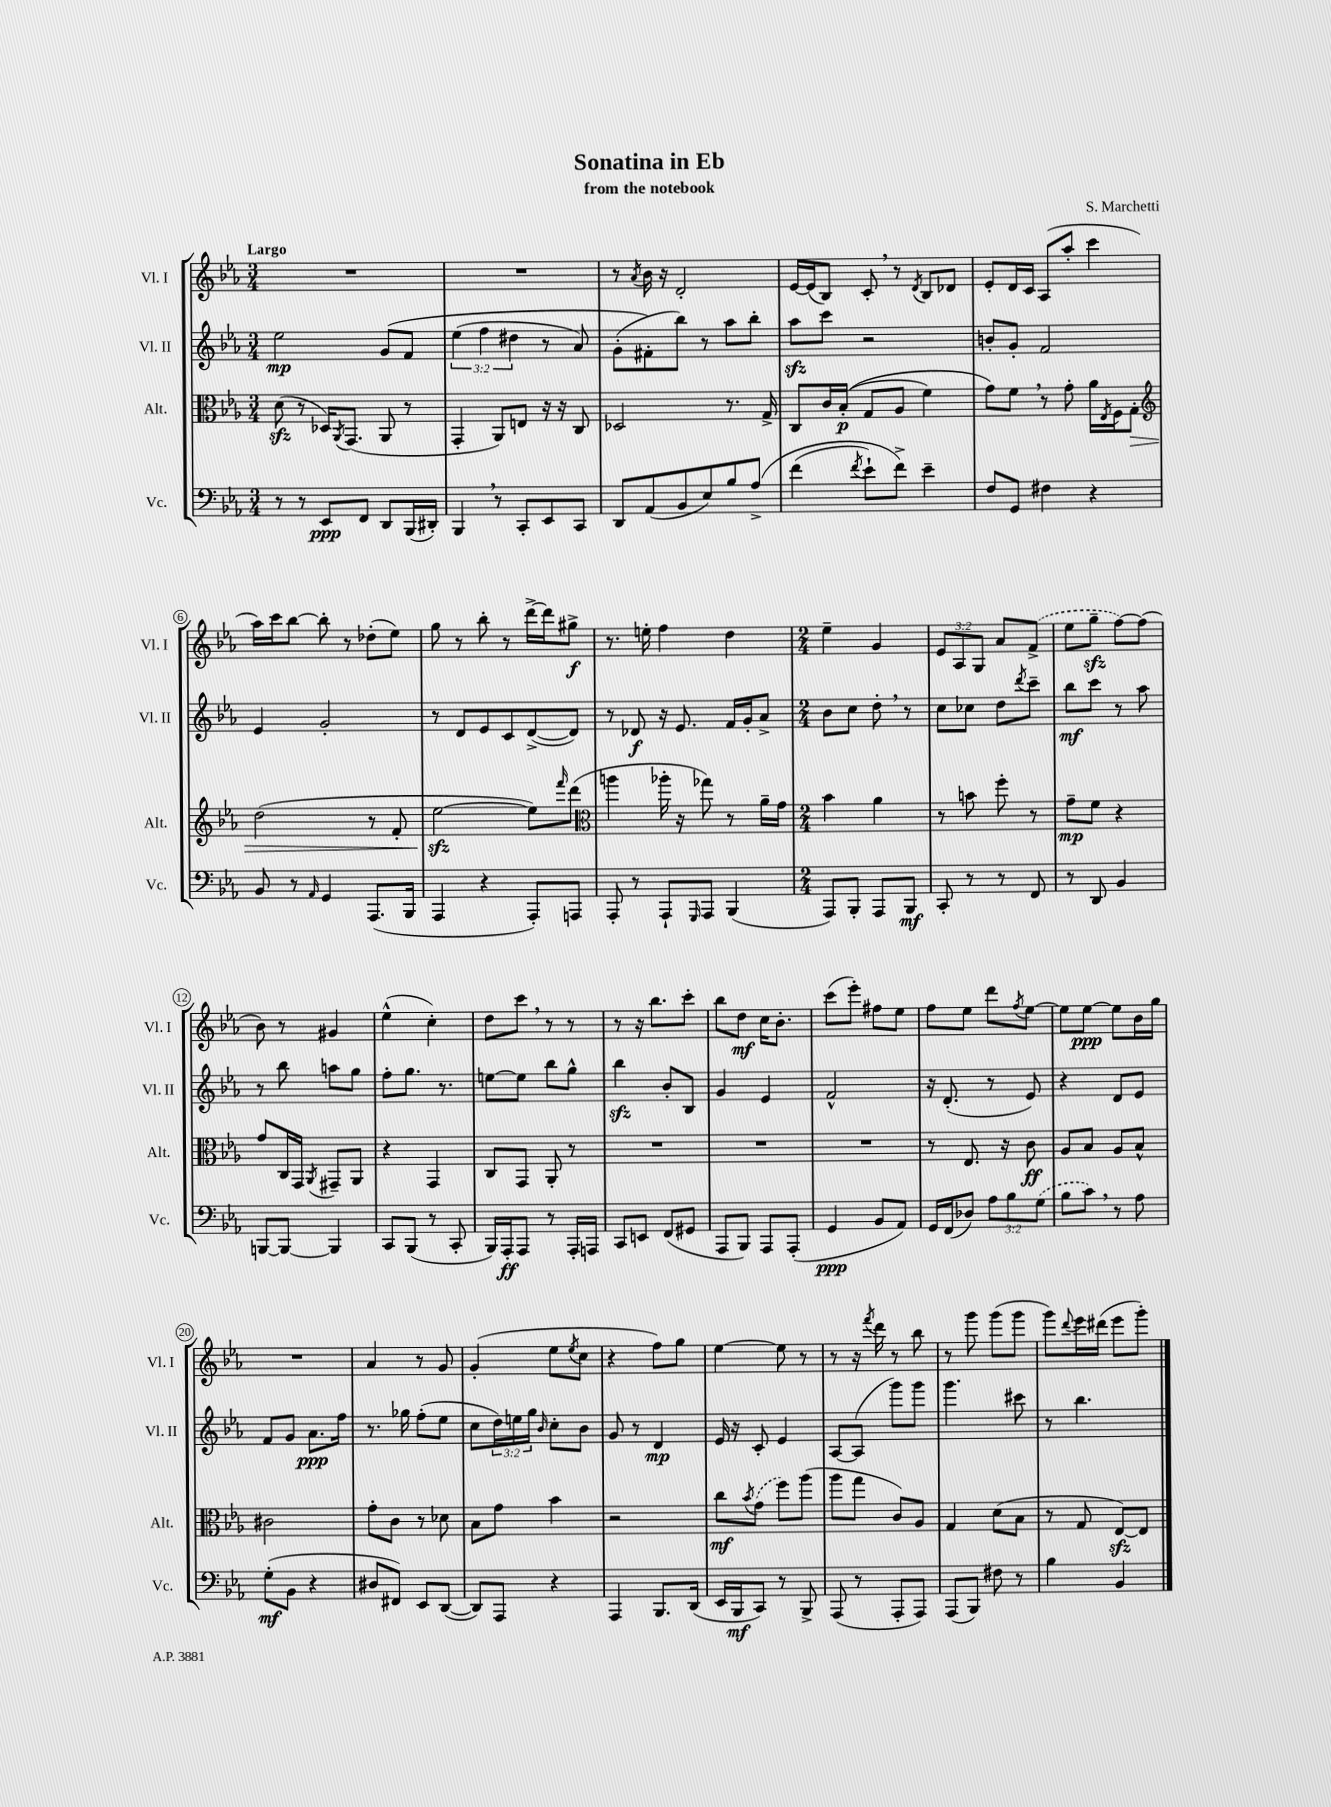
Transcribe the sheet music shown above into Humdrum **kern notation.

**kern	**kern	**kern	**kern
*staff4	*staff3	*staff2	*staff1
*clefF4	*clefC3	*clefG2	*clefG2
*k[b-e-a-]	*k[b-e-a-]	*k[b-e-a-]	*k[b-e-a-]
*M3/4	*M3/4	*M3/4	*M3/4
8r	(8d\	2ee-\	2.r
8r	8r	.	.
8EE-/L	16D-/LK)	.	.
.	8qAA-/	.	.
.	(8.GG/J	.	.
8FF/J	.	.	.
8DD/L	8AA-/	&(8g/L	.
(16BBB-/L	8r	8f/J	.
16DD#'/JJ)	.	.	.
=	=	=	=
4BBB-/	4GG'/	(6ee-\	2.r
.	.	6ff\	.
8r	8AA-/L)	.	.
.	.	6dd#\	.
8CC'/L	8E/J	.	.
8EE-/	16r	8r	.
.	16r	.	.
8CC/J	8C/	8a-/)	.
=	=	=	=
8DD/L	2D-/	(8g'\L	8r
.	.	.	8qa-/
(8AA-/	.	8f#'\&)	16b-\
.	.	.	16r
8BB-/	.	8bb-\J)	2d'/
8E-/)	.	8r	.
8B-/	8.r	8aa-\L	.
&(8A-^/J	.	8bb-'\J	.
.	16G^/	.	.
=	=	=	=
(4f\	8C/L	8aa-\L	[16e-/LL
.	.	.	(16e-/]J
.	16c/L	8ccc\J	8B-/J)
.	&((16B-'/JJ	.	.
8qf/	.	.	.
8e-`\L)	8G/L	2r	8c'/
8f^\J&)	8A-/J	.	8r
.	.	.	8qd/
4e-~\	4f\)	.	8B-/L
.	.	.	8d-/J
=	=	=	=
8F/L	8g\L&)	8b'/L	8e-'/L
8GG/J	8f\J	8g'/J	16d/L
.	.	.	16c/JJ
4F#\	8r	2f/	(8A-/L
.	8g'\	.	8aa-'/J
4r	16a-\LL	.	4ccc\
.	8qE-/	.	.
.	16F\J	.	.
.	8G'\J	.	.
=	=	=	=
*	*clefG2	*	*
8BB-/	(2dd\	4e-/	16aa-\LL)
.	.	.	16ccc\J
8r	.	.	[8bb-\J
16qqAA-/	.	.	.
4GG/	.	2g'/	8bb-'\]
.	.	.	8r
(8.AAA-/L	8r	.	(8dd-'\L
.	8f'/	.	8ee-\J)
16BBB-/Jk	.	.	.
=	=	=	=
4AAA-/	[2ee-\	8r	8gg\
.	.	8d/L	8r
4r	.	8e-/	8bb-'\
.	.	8c/	8r
8AAA-'/L)	8ee-\]L)	([8d^/	[16ddd^\LL
.	.	.	16ddd\]J
.	16qqfff/	.	.
8AAA/J	(8ddd\J	8d/]J)	8gg#^\J
=	=	=	=
*	*clefC3	*	*
8AAA-'/	4aa\	8r	8.r
8r	.	8d-/	.
.	.	.	16ee'\
8AAA-`/L	16aa-'\	16r	4ff\
.	16r	8.e-/	.
16qqGGG/	.	.	.
8AAA-/J	8gg-\)	.	.
(4BBB-/	8r	16f/LL	4dd\
.	.	16g'/J	.
.	16a-~\LL	8a-^/J	.
.	16g\JJ	.	.
=	=	=	=
*M2/4	*M2/4	*M2/4	*M2/4
8AAA-/L)	4b-\	8b-\L	4ee-~\
8BBB-'/J	.	8cc\J	.
8AAA-/L	4a-\	8dd'\	4g/
8BBB-/J	.	8r	.
=	=	=	=
8CC'/	8r	8cc\L	12e-/L
.	.	.	12A-/
8r	8b\	8cc-\J	.
.	.	.	12G/J
8r	8ff'\	8dd\L	8a-/L
.	.	8qddd/	.
8FF/	8r	8ccc~\J	(8f^/J
=	=	=	=
8r	8g~\L	8bb-\L	8ee-\L
8DD/	8f\J	8ccc\J	8gg~\J
4BB-/	4r	8r	[8ff\L)
.	.	8aa-\	(8ff\]J
=	=	=	=
[8BBB/L	8g/L	8r	8b-\)
8BBB/_J	16C/L	8bb-\	8r
.	16GG/JJ	.	.
.	8qAA-/	.	.
4BBB/]	8GG#~/L	8aa\L	4g#/
.	8AA-/J	8gg\J	.
=	=	=	=
8CC/L	4r	8ff'\L	(4ee-^^\
(8BBB-/J	.	8.gg\J	.
8r	4GG/	.	4cc'\)
.	.	8.r	.
8CC'/	.	.	.
=	=	=	=
16BBB-/LL)	8C/L	[8ee\L	8dd\L
16AAA-'/J	.	.	.
8AAA-/J	8GG/J	8ee\]J	8ccc\J
8r	8AA-'/	8bb-\L	8r
16AAA-'/LL	8r	8gg^^\J	8r
16AAA/JJ	.	.	.
=	=	=	=
8CC/L	2r	4bb-\	8r
8EE/J	.	.	16r
.	.	.	8.bb-\L
(8FF/L	.	8b-'/L	.
8GG#/J	.	8B-/J	8ccc'\J
=	=	=	=
8AAA-/L	2r	4g/	8bb-\L
8BBB-/J)	.	.	8dd\J
8AAA-/L	.	4e-/	16cc\LK
.	.	.	8.b-'\J
(8AAA-'/J	.	.	.
=	=	=	=
4GG/	2r	2f^^/	(8ccc\L
.	.	.	8eee-'\J)
8BB-/L	.	.	8ff#\L
8AA-/J)	.	.	8ee-\J
=	=	=	=
16GG/LL	8r	16r	8ff\L
(16FF/J	.	(8.d'/	.
8D-/J)	8.E-/	.	8ee-\J
12A-\L	.	8r	8ddd\L
.	16r	.	.
12B-\	.	.	.
.	.	.	8qff/
.	8c\	8e-/)	[8ee-\J
(12G\J	.	.	.
=	=	=	=
8B-\L	8A-/L	4r	8ee-\]L
8c\J)	8B-/J	.	[8ee-\J
8r	8A-/L	8d/L	8ee-\]L
8A-\	8B-^^/J	8e-/J	16b-\L
.	.	.	16gg\JJ
=	=	=	=
(8G'\L	2c#\	8f/L	2r
8BB-\J	.	8g/J	.
4r	.	8.a-\L	.
.	.	16ff\Jk	.
=	=	=	=
8D#/L	8g'\L	8.r	4a-/
8FF#/J)	8c\J	.	.
.	.	16gg-\	.
8EE-/L	8r	(8ff'\L	8r
([8DD/J	8d-\	8ee-\J	8g/
=	=	=	=
8DD/]L)	8B-\L	8cc\L	(4g'/
8AAA-/J	8g\J	24dd\L)	.
.	.	24ee\	.
.	.	24gg\JJ	.
.	.	16qqb-/	.
4r	4b-\	8cc'\L	8ee-\L
.	.	.	8qee-/
.	.	8b-\J	8cc\J
=	=	=	=
4AAA-/	2r	8g/	4r
.	.	8r	.
8.BBB-/L	.	4d/	8ff\L)
.	.	.	8gg\J
(16DD/Jk	.	.	.
=	=	=	=
16EE-/LL	8cc\L	16e-/	[4ee-\
16BBB-/J	.	16r	.
.	8qb-/	.	.
8CC/J)	(8g\J	8c'/	.
8r	8ff\L)	4e-/	8ee-\]
8BBB-^/	(8aa-\J	.	8r
=	=	=	=
(8AAA-/	8aa-\L	[8A-/L	8r
8r	8gg\J	(8A-/]J	16r
.	.	.	8qfff/
.	.	.	16ddd\
8AAA-'/L	8c/L)	8ggg\L)	8r
8AAA-/J)	8A-/J	8ggg\J	8bb-\
=	=	=	=
(8AAA-/L	4G/	4.ggg\	8r
8BBB-/J)	.	.	8ggg\
8F#\	(8d\L	.	(8ggg\L
8r	8B-\J	8ccc#\	8ggg\J
=	=	=	=
4B-\	8r	8r	8ggg\L)
.	.	.	8qqddd/
.	8G/	4.bb-\	16eee-\L
.	.	.	(16ddd#\JJ
4BB-/	[8E-/L)	.	8eee-\L
.	8E-/]J	.	8ggg'\J)
==	==	==	==
*-	*-	*-	*-
